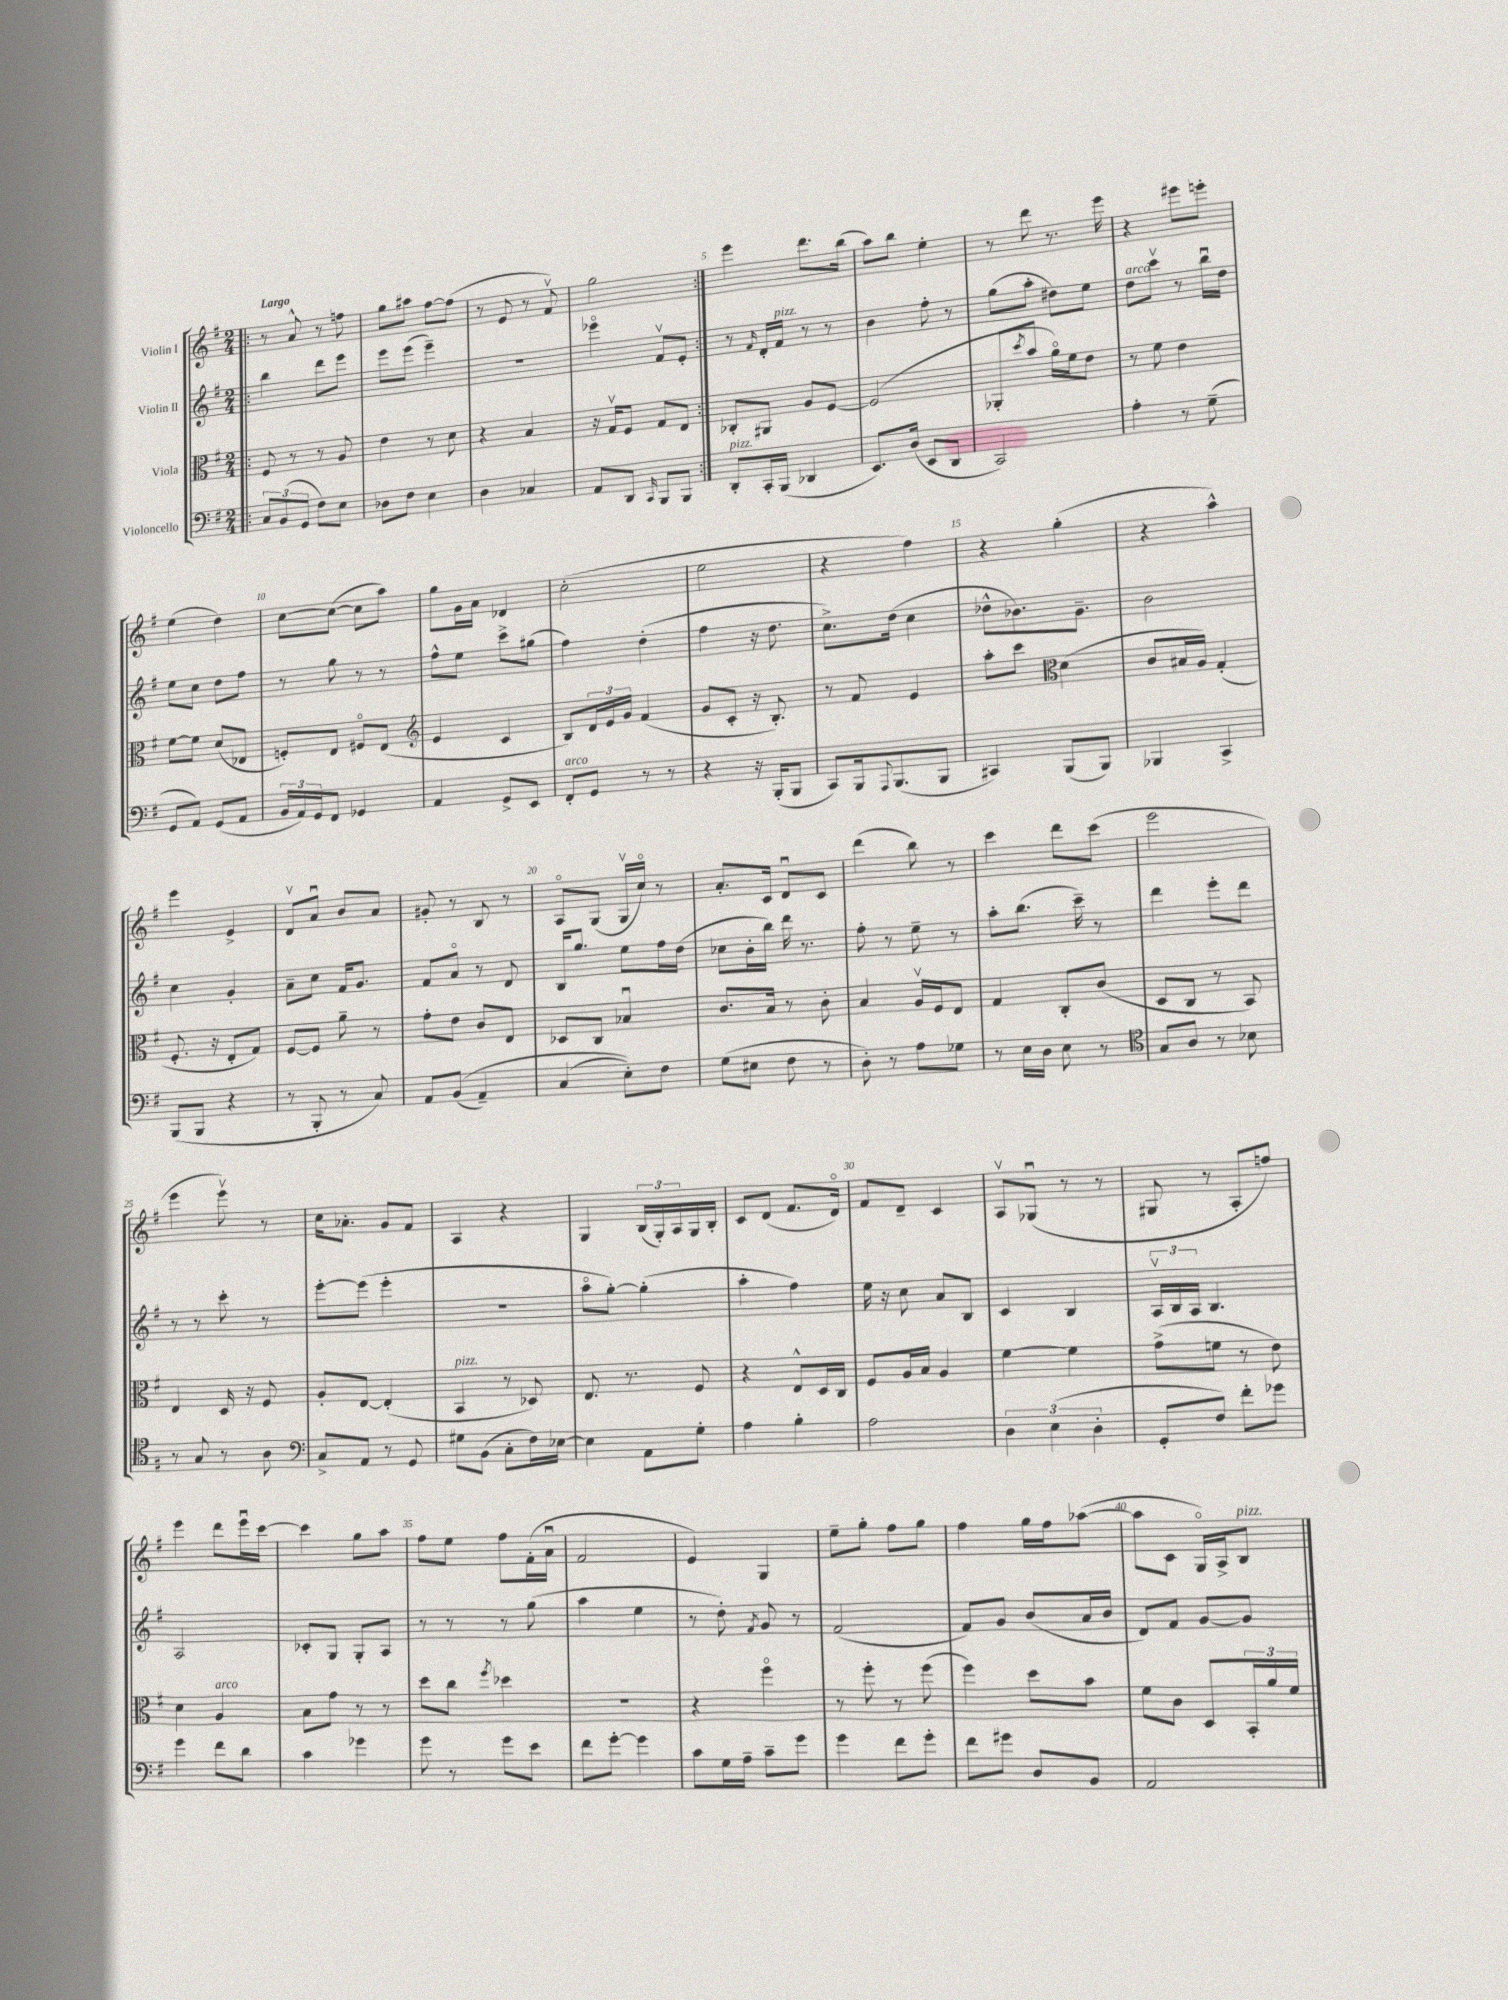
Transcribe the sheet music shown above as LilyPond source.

<<
\new StaffGroup <<
\new Staff = "s0" \with { instrumentName = "Violin I" } {
    \clef treble \key g \major \numericTimeSignature \time 2/4 \tempo "Largo"
    \repeat volta 2 { \bar ".|:" r8 a'8-^ r8 f''8 |
    g''8 ais''8 fis''8~ fis''8( |
    r8 e'8 r8 fis'8\upbow) |
    g''2 | }
    e'''4 d'''8. b''16( |
    a''8) b''8 e''4-. |
    r8 d'''8 r8. e'''16 |
    r4 eis'''8 e'''8-. |
    e''4( d''4) |
    c''8~ c''8~( c''8 a''8) |
    g''8 g'16 a'16 des'4 |
    c''2-.( |
    e''2 |
    r4 fis''4) |
    r4 g''4-.( |
    r4 a''4-^) |
    e'''4 e'4-> |
    d'8\upbow a'8\downbow b'8 a'8 |
    gis'8-. r8 b8 r8 |
    a8\flageolet g8( g16\upbow c''16\flageolet) r8 |
    a'8.-. c'16 d'8\downbow c'8 |
    d'''4( b''8) r8 |
    c'''4 d'''8 c'''8( |
    e'''2 |
    e'''4 e'''8\upbow) r8 |
    c''16 aes'8.-. g'8 fis'8 |
    a4 r4 |
    g4 \tuplet 3/2 { b16( g16-.) a16 } g16 b16-. |
    c'8 d'8( fis'8. d'16\flageolet) |
    fis'8 d'8-- c'4 |
    a8\upbow ges8\downbow( r8 r8 |
    gis8 r8 a8-. f''8) |
    e'''4 d'''8 e'''16\downbow c'''16~ |
    c'''4 g''8 a''8 |
    fis''8 e''8 fis''8 fis'16-.( a'16\downbow |
    fis'2 |
    e'4) g4 |
    e''8-- g''8-. fis''8 g''8 |
    fis''4 g''16 fis''16 aes''8~( |
    aes''8 c'8 g16\flageolet) a16-> b8^\markup { \italic "pizz." } \bar "|." |
}
\new Staff = "s1" \with { instrumentName = "Violin II" } {
    \clef treble \key g \major \numericTimeSignature \time 2/4
    \repeat volta 2 { \bar ".|:" b''4 d'''8 e'''8 |
    e'''8 e'''8( e'''4--) |
    R2 |
    ees'''4\flageolet fis'8\upbow e'8-. | }
    r8 \grace { fis'16 } d'16-. fis'16^\markup { \italic "pizz." } r8 r8 |
    b'4 fis''8-. r8 |
    g''8( a''8-. dis''8) e''8 |
    d''8^\markup { \italic "arco" } c'''8\upbow r8 b''16\downbow d''16 |
    e''8 c''8 d''8 fis''8 |
    r8 g''8 r8 r8 |
    fis''8-^ e''8 c'''8-> gis''8( |
    fis''4) d''4-.( |
    fis''4 r16 d''8. |
    c''8.->) d''16( c''4 |
    des''8-^ bes'8.) g'8.-- |
    b'2 |
    c''4 g'4-. |
    a'8-- c''8 fis'16 g'8. |
    fis'8 a'8\flageolet r8 d'8 |
    b16 g''8. e''8 fis''16 d''16( |
    ces''8 b'16-. b''16) d'''16 r8. |
    fis''8-. r8 e''8-- r8 |
    a''8-. b''8.( c'''16--) r8 |
    d'''4 e'''8-. d'''8 |
    r8 r8 c'''8-. r8 |
    e'''8~-. e'''8( e'''4-. |
    r2 |
    a''8\flageolet g''8~-.) g''4-.( |
    a''4-. fis''4) |
    e''16 r16 c''8 a'8 b8 |
    c'4 b4 |
    \tuplet 3/2 { a16\upbow b16 a16 } b4. |
    a2 |
    ces'8-. g8 g8-. a8 |
    r8 r8 r8 g''8( |
    a''4 e''4 |
    r8 d''8-.) \acciaccatura { fis'8 } g'8 r8 |
    fis'2( |
    fis'8) g'8 b'8( a'16 b'16 |
    d'8) fis'8 g'8~ g'8 \bar "|." |
}
\new Staff = "s2" \with { instrumentName = "Viola" } {
    \clef alto \key g \major \numericTimeSignature \time 2/4
    \repeat volta 2 { \bar ".|:" fis8 r8 r8 a8 |
    e'4 r8 d'8 |
    r4 b4 |
    r16 g16\upbow fis8 g8 e8 | }
    ces8-. ais,8 a8 fis8~ |
    fis2( |
    aes,8-. \acciaccatura { d''8 } b'8 a'16\flageolet) fis'16 e'8 |
    r8 fis'8 e'4 |
    fis'8~ fis'8 d'8( ees8 |
    f8-.) e8 fis8\flageolet e8( |
    \clef treble e'4 c'4 |
    b8) \tuplet 3/2 { d'16 e'16 g'16 } fis'4( |
    g'8 c'8-. r16 b8.-.) |
    r8 fis'8 e'4 |
    a''8-. c'''8 \clef alto d'4( |
    c'8 bis16 a16) g4-.( |
    fis8.-. r16 e8-. g8) |
    fis8~ fis8 a'8-- r8 |
    g'8-. e'8 c'8 e8 |
    des8 c8 bes4\downbow |
    c'8. b16 r8 c'8-. |
    b4 a16\upbow fis16 e8 |
    g4 c8-. c'8( |
    d8 c8 r8 b,8) |
    e4 d16 r16 fis8 |
    a8-. e8~ e4-.( |
    b,4^\markup { \italic "pizz." } r8 des8) |
    e8. r8. fis8 |
    r4 e8-^ d16 c16 |
    fis8 a16 b16 a4 |
    fis'4~ fis'4 |
    g'8->( f'8 r8 e'8) |
    d'4 a4^\markup { \italic "arco" } |
    b8 g'8 r8 r8 |
    d''8 c''8 \acciaccatura { fis''8 } des''4 |
    r2 |
    r4 fis''4\flageolet |
    r8 fis''8-. r8 fis''8( |
    fis''4) d''8 b'8 |
    fis'8 c'8 d8 \tuplet 3/2 { b,16-. a'16 fis'16 } \bar "|." |
}
\new Staff = "s3" \with { instrumentName = "Violoncello" } {
    \clef bass \key g \major \numericTimeSignature \time 2/4
    \repeat volta 2 { \bar ".|:" \tuplet 3/2 { c8 b,8( g,8 } fis8) e8 |
    des8 fis8 e4 |
    d4 ces4 |
    a,8 d,8 \grace { c,16 } b,,8 b,,8 | }
    d,8-.^\markup { \italic "pizz." } c,16-. b,,16( des,4 |
    e,8.) d16( e,8 d,8 |
    c,2) |
    a4-. r8 g8--( |
    g,8 a,8) g,8( a,8 |
    \tuplet 3/2 { b,16 a,16) g,16 } fis,8 ges,4 |
    a,4 g,8-> e,8 |
    fis,8-.^\markup { \italic "arco" } g,8 r8 r8 |
    r4 r16 b,,16-.( b,,8 |
    c,8) b,,16 \appoggiatura { a,,8 } b,,8.( b,,8 |
    cis,4) b,,8( b,,8) |
    bes,,4 c,4-> |
    b,,8( b,,8 r4 |
    r8 b,,8-. r8 c8) |
    a,8 b,8(\( a,4--) |
    c4( e8-.)\) fis8 |
    g8( eis8 fis8 r8 |
    d8-.) r8 a8 ges8 |
    r8 e16 d16 e8 r8 |
    \clef tenor g8 a8 r8 bes8 |
    r8 g8 r8 a8 |
    \clef bass c8-> a,8 r8 g,8 |
    gis8 b,8( c8-. fis16) ees16~ |
    ees4 a,8 g8-. |
    a4 b4-. |
    a2 |
    \tuplet 3/2 { d4 e4( d4-. } |
    g,8-. fis8) fis'8-. ges'8 |
    g'4 fis'8 d'8 |
    c'4 ges'4 |
    g'8 r8 g'8 e'8 |
    fis'8 g'8~-. g'4 |
    c'8 g16 a16-- c'8-- g'8 |
    g'4 fis'8 g'8-. |
    fis'8 gis'8 d8 b,8 |
    a,2 \bar "|." |
}
>>
>>
\layout { \context { \Score \override BarNumber.break-visibility = ##(#f #t #t) barNumberVisibility = #(every-nth-bar-number-visible 5) } }
